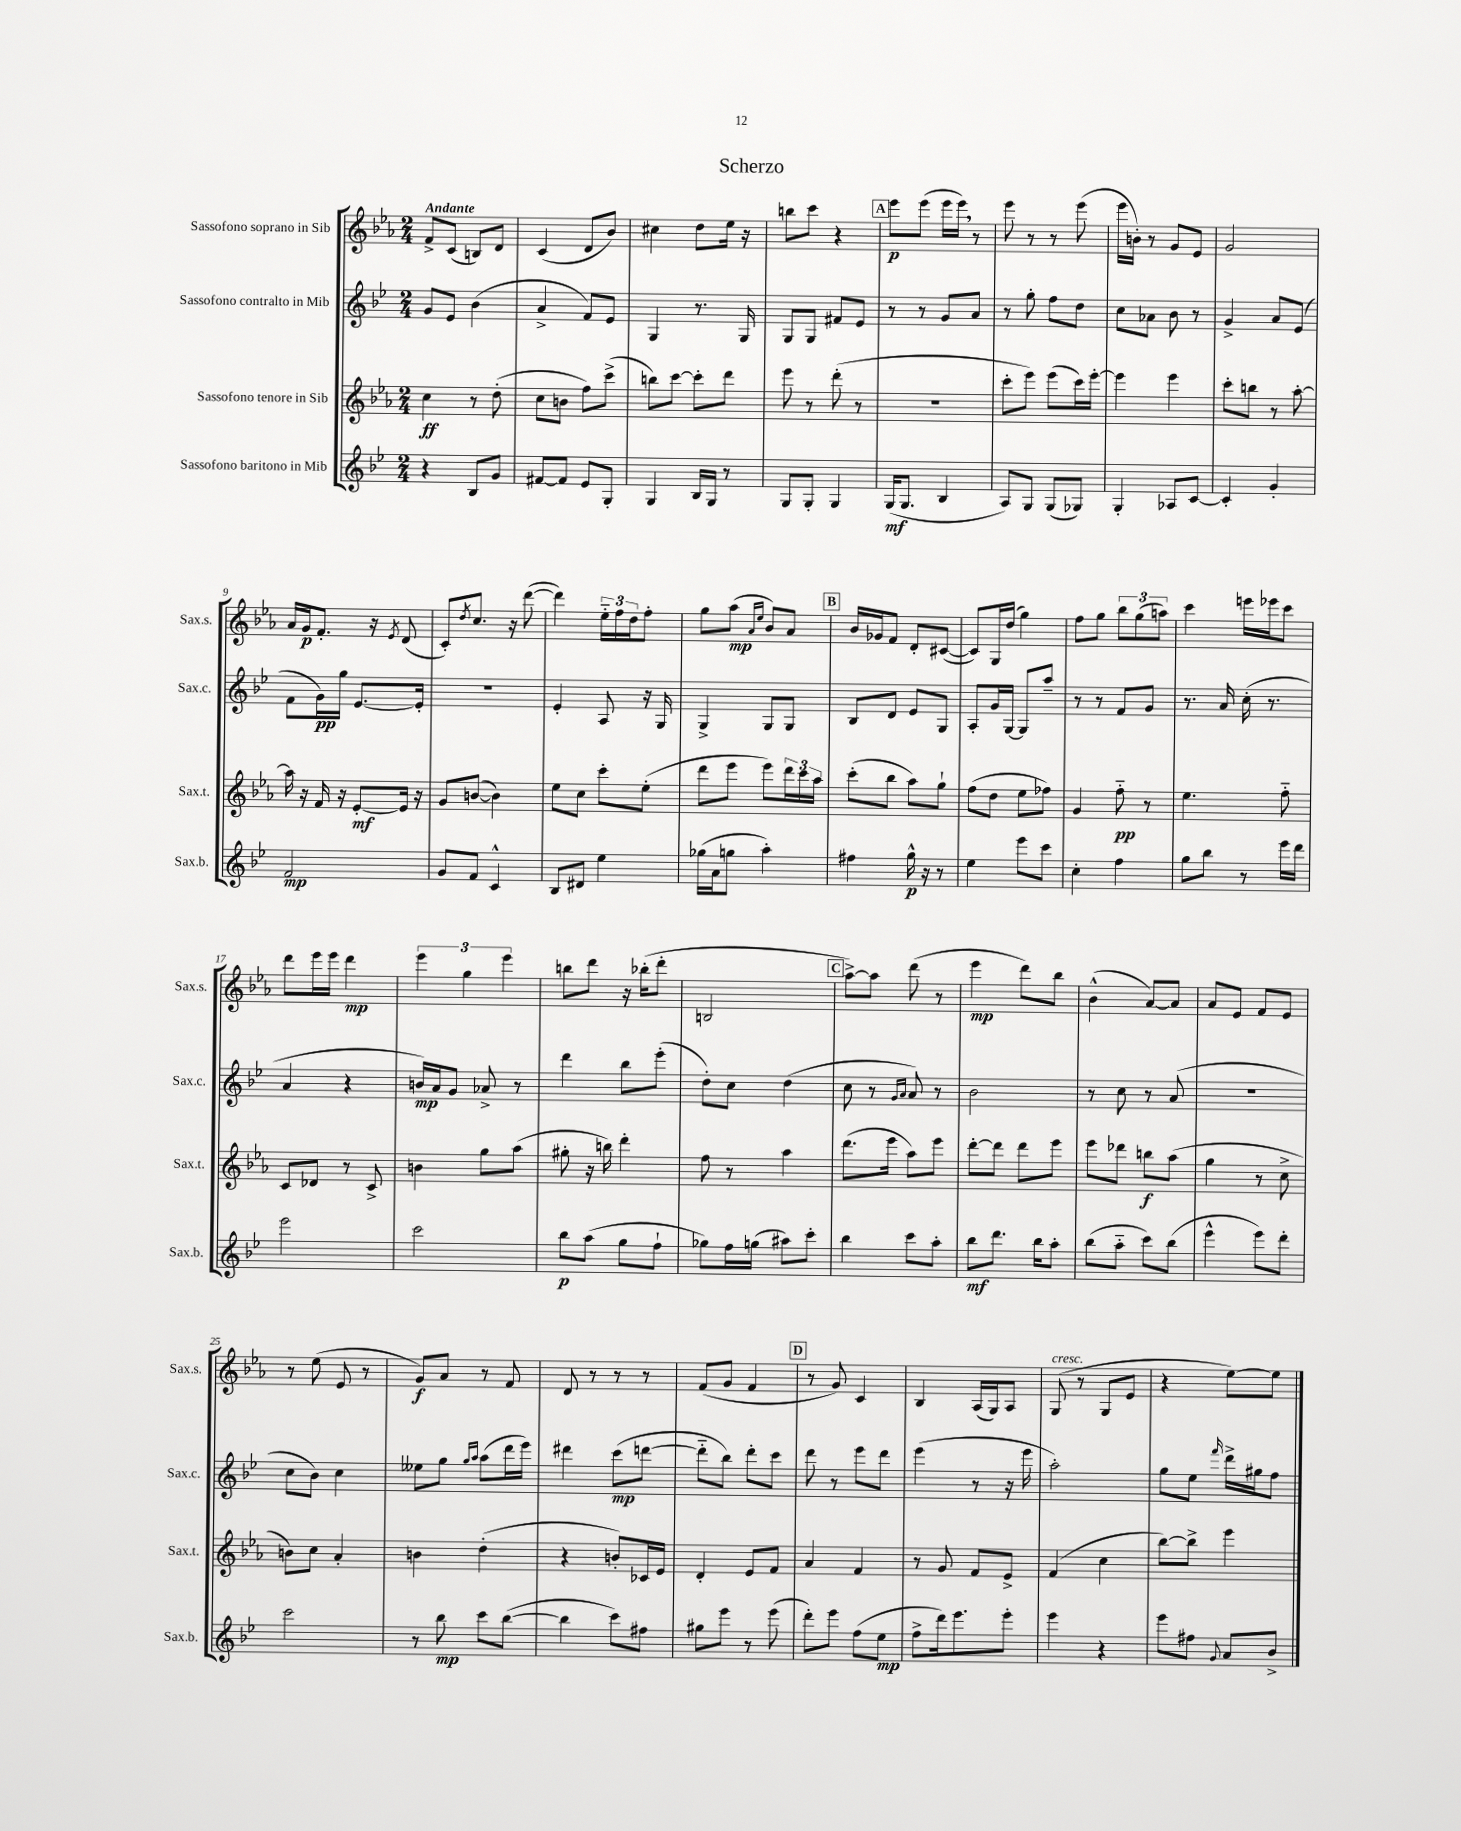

**kern	**kern	**kern	**kern
*staff4	*staff3	*staff2	*staff1
*clefG2	*clefG2	*clefG2	*clefG2
*k[b-e-]	*k[b-e-a-]	*k[b-e-]	*k[b-e-a-]
*M2/4	*M2/4	*M2/4	*M2/4
4r	4cc	8g	8f^
.	.	8e-	(8c
8B-	8r	(4b-	8B)
8g	(8dd'	.	8d
=	=	=	=
[8f#	8cc	4a^	(4c
8f#]	8b	.	.
8e-	8ff)	8f)	8d
8G'	(8ccc^	8e-	8b-)
=	=	=	=
4G	8bb)	4G	4cc#
.	[8ccc	.	.
16B-	8ccc']	8.r	8dd
16G	.	.	.
8r	8ddd	.	16ee-
.	.	16G	16r
=	=	=	=
8G	8eee-	8G	8bb
8G'	8r	8G	8ccc
4G	(8ddd'	8f#	4r
.	8r	8e-	.
=	=	=	=
(16G	2r	8r	8eee-
8.G	.	.	.
.	.	8r	(8eee-
4B-	.	8g	16eee-
.	.	.	16eee-)
.	.	8a	8r
=	=	=	=
8A)	8ccc'	8r	8eee-
8G	8eee-)	8gg'	8r
(8G	(8eee-	8ff	8r
8G-)	16ccc)	8dd	(8eee-
.	[16eee-'	.	.
=	=	=	=
4G'	4eee-]	8cc	16eee-
.	.	.	16b')
.	.	8a-	8r
8A-	4eee-	8b-	8g
[8c	.	8r	8e-
=	=	=	=
4c']	8ccc'	4g^	2g
.	8bb	.	.
4g'	8r	8a	.
.	[8aa-'	(8e-	.
=	=	=	=
2f	16aa-]	8f	16a-
.	16r	.	16g
.	16f	16g)	8.f'
.	16r	16gg	.
.	[8e-'	[8.e-	.
.	.	.	16r
.	.	.	8qe-
.	16e-]	.	(8d
.	16r	16e-']	.
=	=	=	=
8g	8g	2r	8c')
.	.	.	8qdd
8f	([8b	.	8.cc
4c^^	4b])	.	.
.	.	.	16r
.	.	.	([8ddd
=	=	=	=
8B-	8ee-	4e-'	4ddd])
8d#	8cc	.	.
4ee-	8ccc'	8A	24ee-'~
.	.	.	24ff
.	.	.	24dd
.	(8ee-'	16r	8ff'
.	.	16G	.
=	=	=	=
(16gg-	8ddd	4G^	8gg
16a	.	.	.
8gg	8eee-	.	(8aa-
.	.	.	16qqa-
.	.	.	16qqee-
4aa')	8eee-)	8G	8b-)
.	24ddd	8G	8a-
.	24ccc	.	.
.	24aa-	.	.
=	=	=	=
4ff#	(8ccc'	8B-	16b-
.	.	.	16g-
.	8bb-	8d	8f
16gg^^	8aa-)	8e-	8d'
16r	.	.	.
8r	8gg`	8G	([8c#
=	=	=	=
4ee-	(8ff	8A'	8c#])
.	8dd	16g	16G
.	.	[16G	(16dd
8eee-	8ee-	8G]	4gg)
8ccc	8ff-)	8aa~	.
=	=	=	=
4cc'	4g	8r	8ff
.	.	8r	8gg
4ff	8ff'~	8f	12bb-
.	.	.	(12gg
.	8r	8g	.
.	.	.	12aa)
=	=	=	=
8gg	4.ee-	8.r	4ccc
8bb-	.	.	.
.	.	16a	.
8r	.	(16cc'	16eee
.	.	8.r	16eee-
16eee-	8ff'~	.	8ccc
16ddd	.	.	.
=	=	=	=
2eee-	8c	4a	8ddd
.	8d-	.	16eee-
.	.	.	16eee-
.	8r	4r	4ddd
.	8c^	.	.
=	=	=	=
2ccc	4b	16b)	6eee-
.	.	16a	.
.	.	8g	.
.	.	.	6gg
.	8gg	8a-^	.
.	.	.	6eee-
.	(8aa-	8r	.
=	=	=	=
8bb-	8gg#'	4ddd	8bb
(8aa	16r	.	8ddd
.	16bb)	.	.
8gg	4ddd'	8bb-	16r
.	.	.	(16bb-'
8ff`	.	(8eee-'	8ddd'
=	=	=	=
8gg-)	8ff	8dd')	2B
16ff	8r	8cc	.
(16gg	.	.	.
8aa#)	4aa-	(4dd	.
8ccc'	.	.	.
=	=	=	=
4bb-	(8.ddd	8cc	[8aa-^)
.	.	8r	8aa-]
.	16eee-	.	.
.	.	16qqg	.
.	.	16qqa	.
8ccc	8aa-)	8a)	(8ddd
8aa'	8eee-	8r	8r
=	=	=	=
8bb-	[8ddd'	2b-	4eee-
8.ddd	8ddd]	.	.
.	8ddd	.	8ddd)
16bb-	.	.	.
8aa'	8eee-	.	8bb-
=	=	=	=
(8bb-	8eee-	8r	(4b-^^
8aa'~	8ddd-	8cc	.
8ccc)	8bb	8r	[8a-)
(8bb-	(8aa-	(8a	8a-]
=	=	=	=
4eee-^^	4gg	2r	8a-
.	.	.	8e-
8eee-)	8r	.	8f
8ddd'	8cc^	.	8e-
=	=	=	=
2ccc	8b)	8cc	8r
.	8cc	8b-)	(8ee-
.	4a-'	4cc	8e-
.	.	.	8r
=	=	=	=
8r	4b	8ee--	8g)
8bb-	.	8gg	8a-
.	.	16qqgg	.
.	.	16qqaa	.
8ccc	(4dd'	(8aa	8r
([8bb-	.	16ddd	8f
.	.	16eee-)	.
=	=	=	=
4bb-]	4r	4ddd#	8d
.	.	.	8r
8ccc)	8b')	(8ccc	8r
8ff#	16c-	[8ddd	8r
.	16e-	.	.
=	=	=	=
8gg#	4d'	8ddd'~]	(8f
8eee-	.	8bb-)	8g
8r	8e-	8ddd'	4f
(8eee-	8f	8ccc	.
=	=	=	=
8ddd')	4a-	8ddd	8r
8eee-	.	8r	8g)
(8ff	4f	8eee-	4c
8ee-	.	8ddd	.
=	=	=	=
8ff^	8r	(4eee-	4B-
16ddd)	8g	.	.
8.eee-	.	.	.
.	8f	8r	(16A-
.	.	.	16G)
8eee-'	8e-^	16r	8A-
.	.	16eee-	.
=	=	=	=
4eee-	(4f	2aa')	(8G
.	.	.	8r
4r	4cc	.	8G
.	.	.	8e-
=	=	=	=
8eee-	[8bb-)	8gg	4r
8ff#	8bb-^]	8ee-	.
8qqg	.	16qqfff	.
8a	4eee-	16ddd^	[8ee-)
.	.	16gg#	.
8b-^	.	8ff	8ee-]
==	==	==	==
*-	*-	*-	*-
